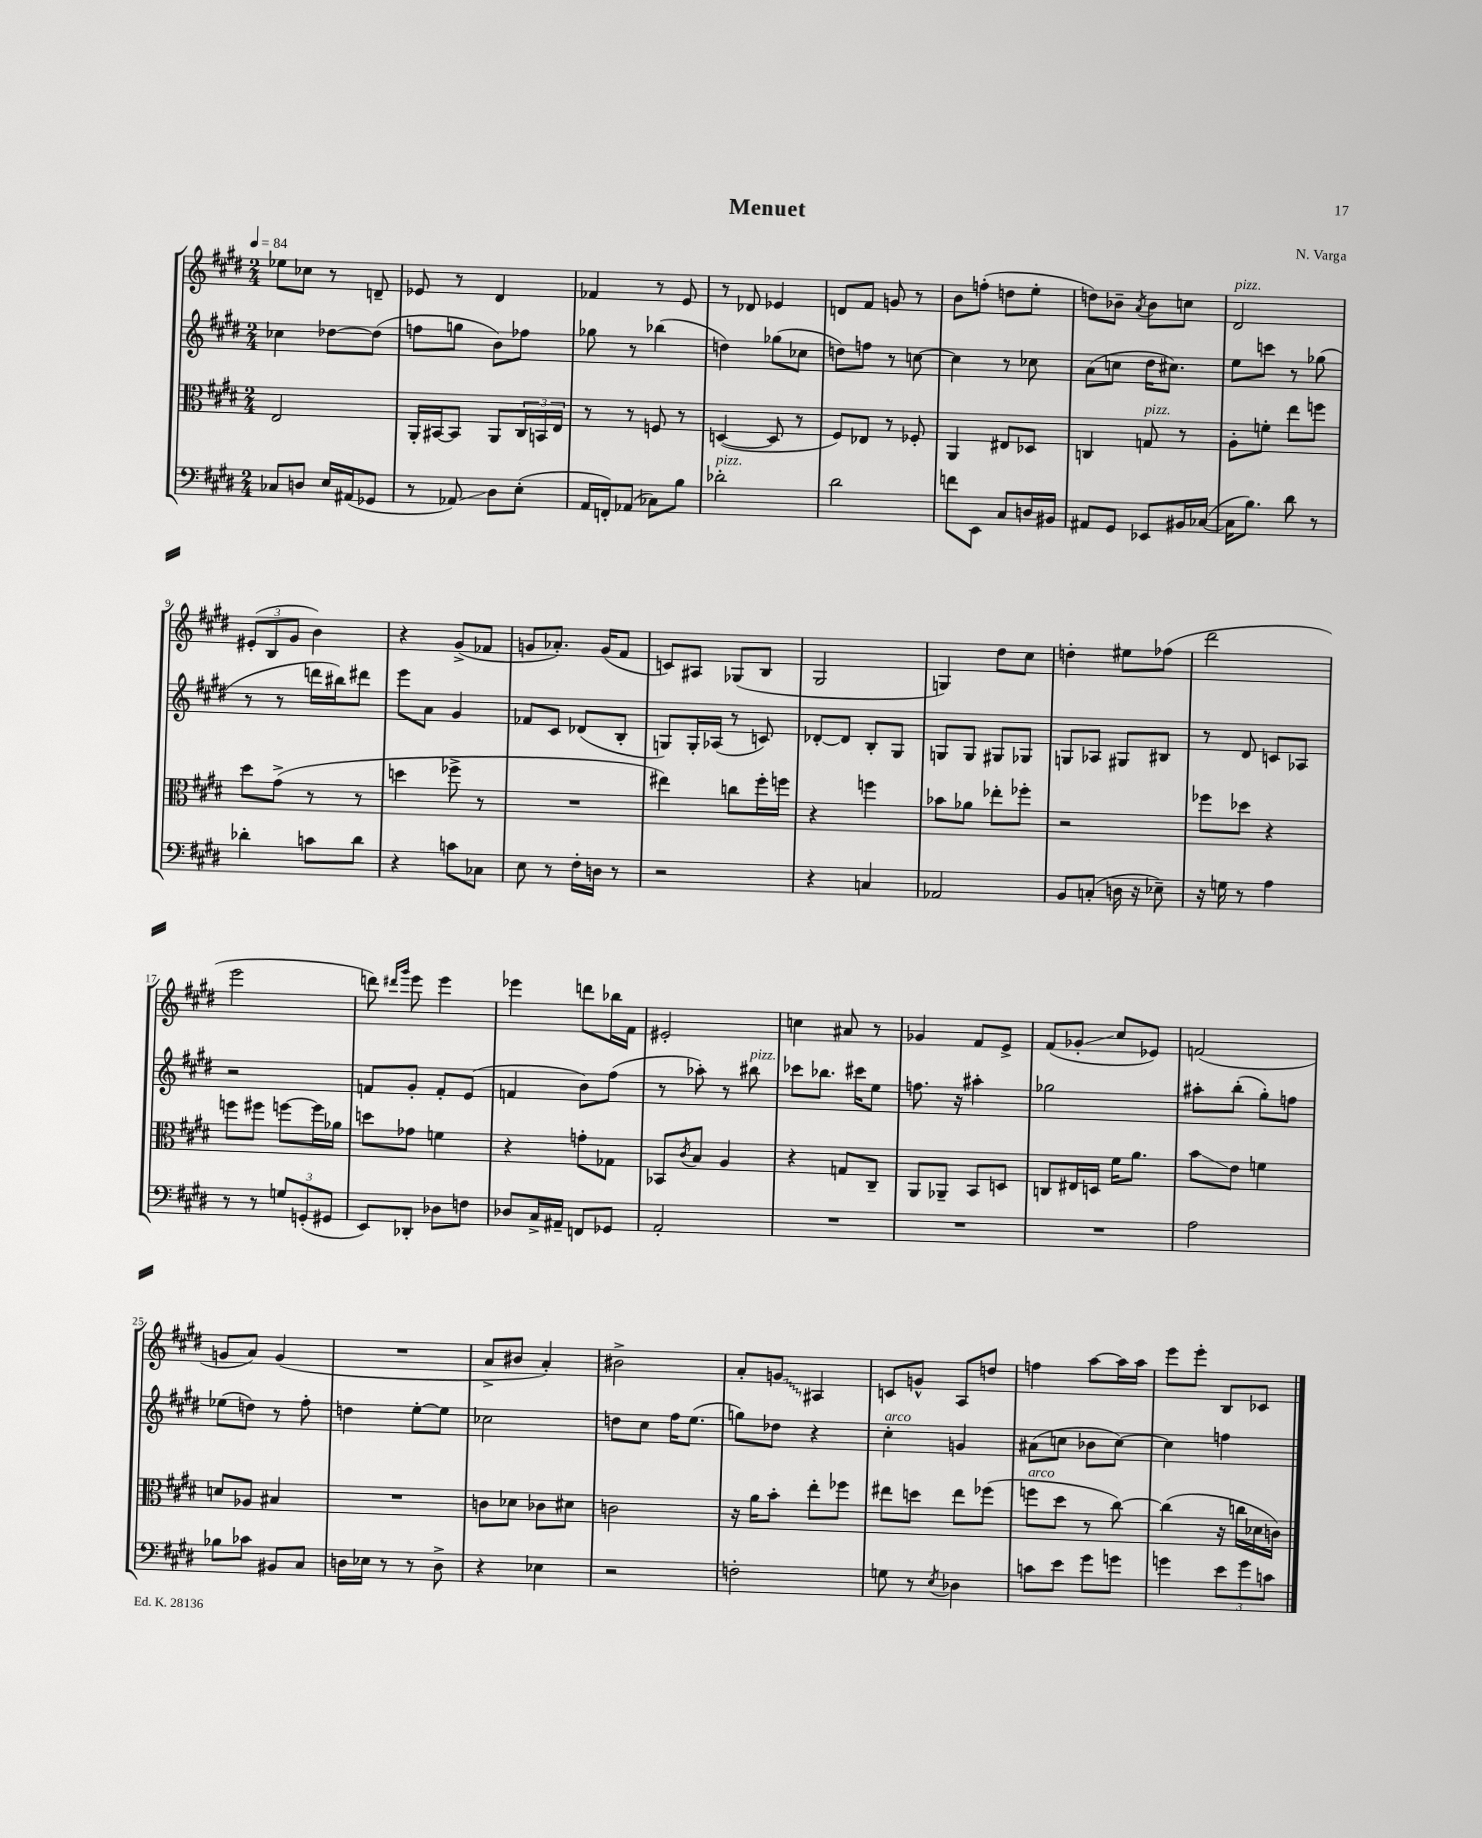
\header { title = "Menuet" composer = "N. Varga" }
<<
\new StaffGroup <<
\new Staff = "s0" {
    \clef treble \key e \major \numericTimeSignature \time 2/4 \tempo 4 = 84
    ees''8 ces''8 r8 d'8-- |
    ees'8 r8 dis'4 |
    fes'4 r8 e'8 |
    r8 des'8 ees'4 |
    d'8 fis'8 g'8 r8 |
    b'8 f''8-.( d''8 e''8-. |
    d''8) bes'8-- \acciaccatura { a'8 } bes'8 c''8 |
    dis'2^\markup { \italic "pizz." } |
    \tuplet 3/2 { eis'8-.( b8 gis'8 } b'4) |
    r4 gis'8->( fes'8 |
    g'8 aes'8.-.) g'16( fis'8 |
    c'8) ais8 ges8( b8 |
    gis2 |
    g4) dis''8 cis''8 |
    d''4-. eis''8 fes''8( |
    dis'''2 |
    e'''2 |
    d'''8) \grace { dis'''16 gis'''16 } e'''8 e'''4 |
    ees'''4 d'''8 bes''16 fis'16 |
    eis'2-. |
    c''4 ais'8 r8 |
    ges'4 fis'8 e'8-> |
    fis'8( ges'8-.\glissando cis''8 ees'8) |
    f'2( |
    g'8 a'8) g'4( |
    R2 |
    a'8-> bis'8 a'4-.) |
    bis'2-> |
    a'8-. \once \override Glissando.style = #'zigzag g'8\glissando ais4 |
    c'8 g'8-^ a8 d''8 |
    f''4 a''8~ a''16 a''16 |
    e'''8 e'''8-. b8 ces'8 \bar "|." |
}
\new Staff = "s1" {
    \clef treble \key e \major \numericTimeSignature \time 2/4
    ces''4 des''8~ des''8( |
    f''8 g''8 b'8) fes''8 |
    ges''8 r8 bes''4( |
    d''4) ges''8( ces''8 |
    d''8) f''8 r8 c''8~ |
    c''4 r8 ces''8 |
    a'8( c''8 dis''16 cis''8.) |
    e''8 c'''8 r8 ges''8( |
    r8 r8 d'''16 bis''16) dis'''8 |
    e'''8 a'8 gis'4 |
    fes'8 cis'8 des'8( b8-. |
    g8) g16-. aes16( r8 c'8) |
    des'8~-. des'8 b8-. gis8 |
    g8 g8 gis8 ges8 |
    g8 aes8 gis8 bis8 |
    r8 dis'8 c'8 aes8 |
    r2 |
    f'8 gis'8-. f'8-. e'8( |
    f'4 b'8) fis''8( |
    r8 aes''8-.) r8 bis''8^\markup { \italic "pizz." } |
    ces'''8 bes''8. cis'''16 e''8 |
    f''8. r16 ais''4-. |
    ges''2 |
    ais''8-. b''8-.( gis''8-.) f''8 |
    ees''8( d''8) r8 fis''8-. |
    d''4 e''8~-. e''8 |
    ces''2 |
    d''8 cis''8 fis''16 e''8.( |
    g''8) des''8 r4 |
    cis''4-.^\markup { \italic "arco" } g'4 |
    ais'8( c''8 bes'8 c''8~) |
    c''4 f''4 \bar "|." |
}
\new Staff = "s2" {
    \clef alto \key e \major \numericTimeSignature \time 2/4
    e2 |
    a,16-. bis,16~ bis,8 a,8 \tuplet 3/2 { cis16 b,16 e16 } |
    r8 r8 f8 r8 |
    d4~( d8 r8 |
    fis8) ees8 r8 fes8-. |
    a,4 eis8 des8 |
    c4 g8^\markup { \italic "pizz." } r8 |
    a8-. f'8-. e''8 f''8 |
    dis''8 gis'8->( r8 r8 |
    d''4 fes''8-> r8 |
    R2 |
    eis''4) c''8 fis''16-. f''16 |
    r4 f''4 |
    bes'8 aes'8 ees''8-. fes''8-. |
    r2 |
    fes''8 des''8 r4 |
    f''8 fis''8 f''8~ f''16 aes'16 |
    d''8 ges'8 f'4 |
    r4 g'8-. ges8 |
    bes,8 \acciaccatura { cis'8 } b8 a4 |
    r4 g8 cis8-- |
    a,8 aes,8-- b,8 d8 |
    c8 eis16 d16 fis'16 a'8. |
    b'8\glissando e'8 f'4 |
    d'8 aes8 bis4 |
    R2 |
    c'8 des'8 ces'8 dis'8 |
    c'2 |
    r16 a'16 b'8-. e''8-. fes''8 |
    eis''8 d''8 eis''8 fes''8( |
    f''8^\markup { \italic "arco" } dis''8 r8 cis''8~) |
    cis''4( r16 c''16 des'16 c'16) \bar "|." |
}
\new Staff = "s3" {
    \clef bass \key e \major \numericTimeSignature \time 2/4
    ces8 d8 e16 ais,16( ges,8 |
    r8 aes,8\glissando) dis8 e8-.( |
    a,16 f,16-.) aes,8( ces8) b8 |
    des'2-.^\markup { \italic "pizz." } |
    dis'2 |
    f'8 e,8 cis8 d16 bis,16 |
    ais,8 gis,8 ees,8 bis,16 ces16~( |
    ces16 b8.) dis'8 r8 |
    des'4-. c'8 des'8 |
    r4 c'8 ces8 |
    e8 r8 fis16-. d16 r8 |
    r2 |
    r4 c4 |
    aes,2 |
    b,8 c8-.( d16 r16 ees8--) |
    r16 g16 r8 a4 |
    r8 r8 \tuplet 3/2 { g8 g,8-.( gis,8 } |
    e,8) des,8-. des8 f8 |
    des8 cis16-> ais,16-- f,8 ges,8 |
    a,2-. |
    R2 |
    R2 |
    R2 |
    a2 |
    bes8 ces'8 bis,8 cis8 |
    d16 ees16 r8 r8 d8-> |
    r4 ees4 |
    r2 |
    f2-. |
    g8 r8 \acciaccatura { e8 } des4 |
    c'8 e'8 gis'8 g'8 |
    g'4 \tuplet 3/2 { e'8 g'8 c'8 } \bar "|." |
}
>>
>>
